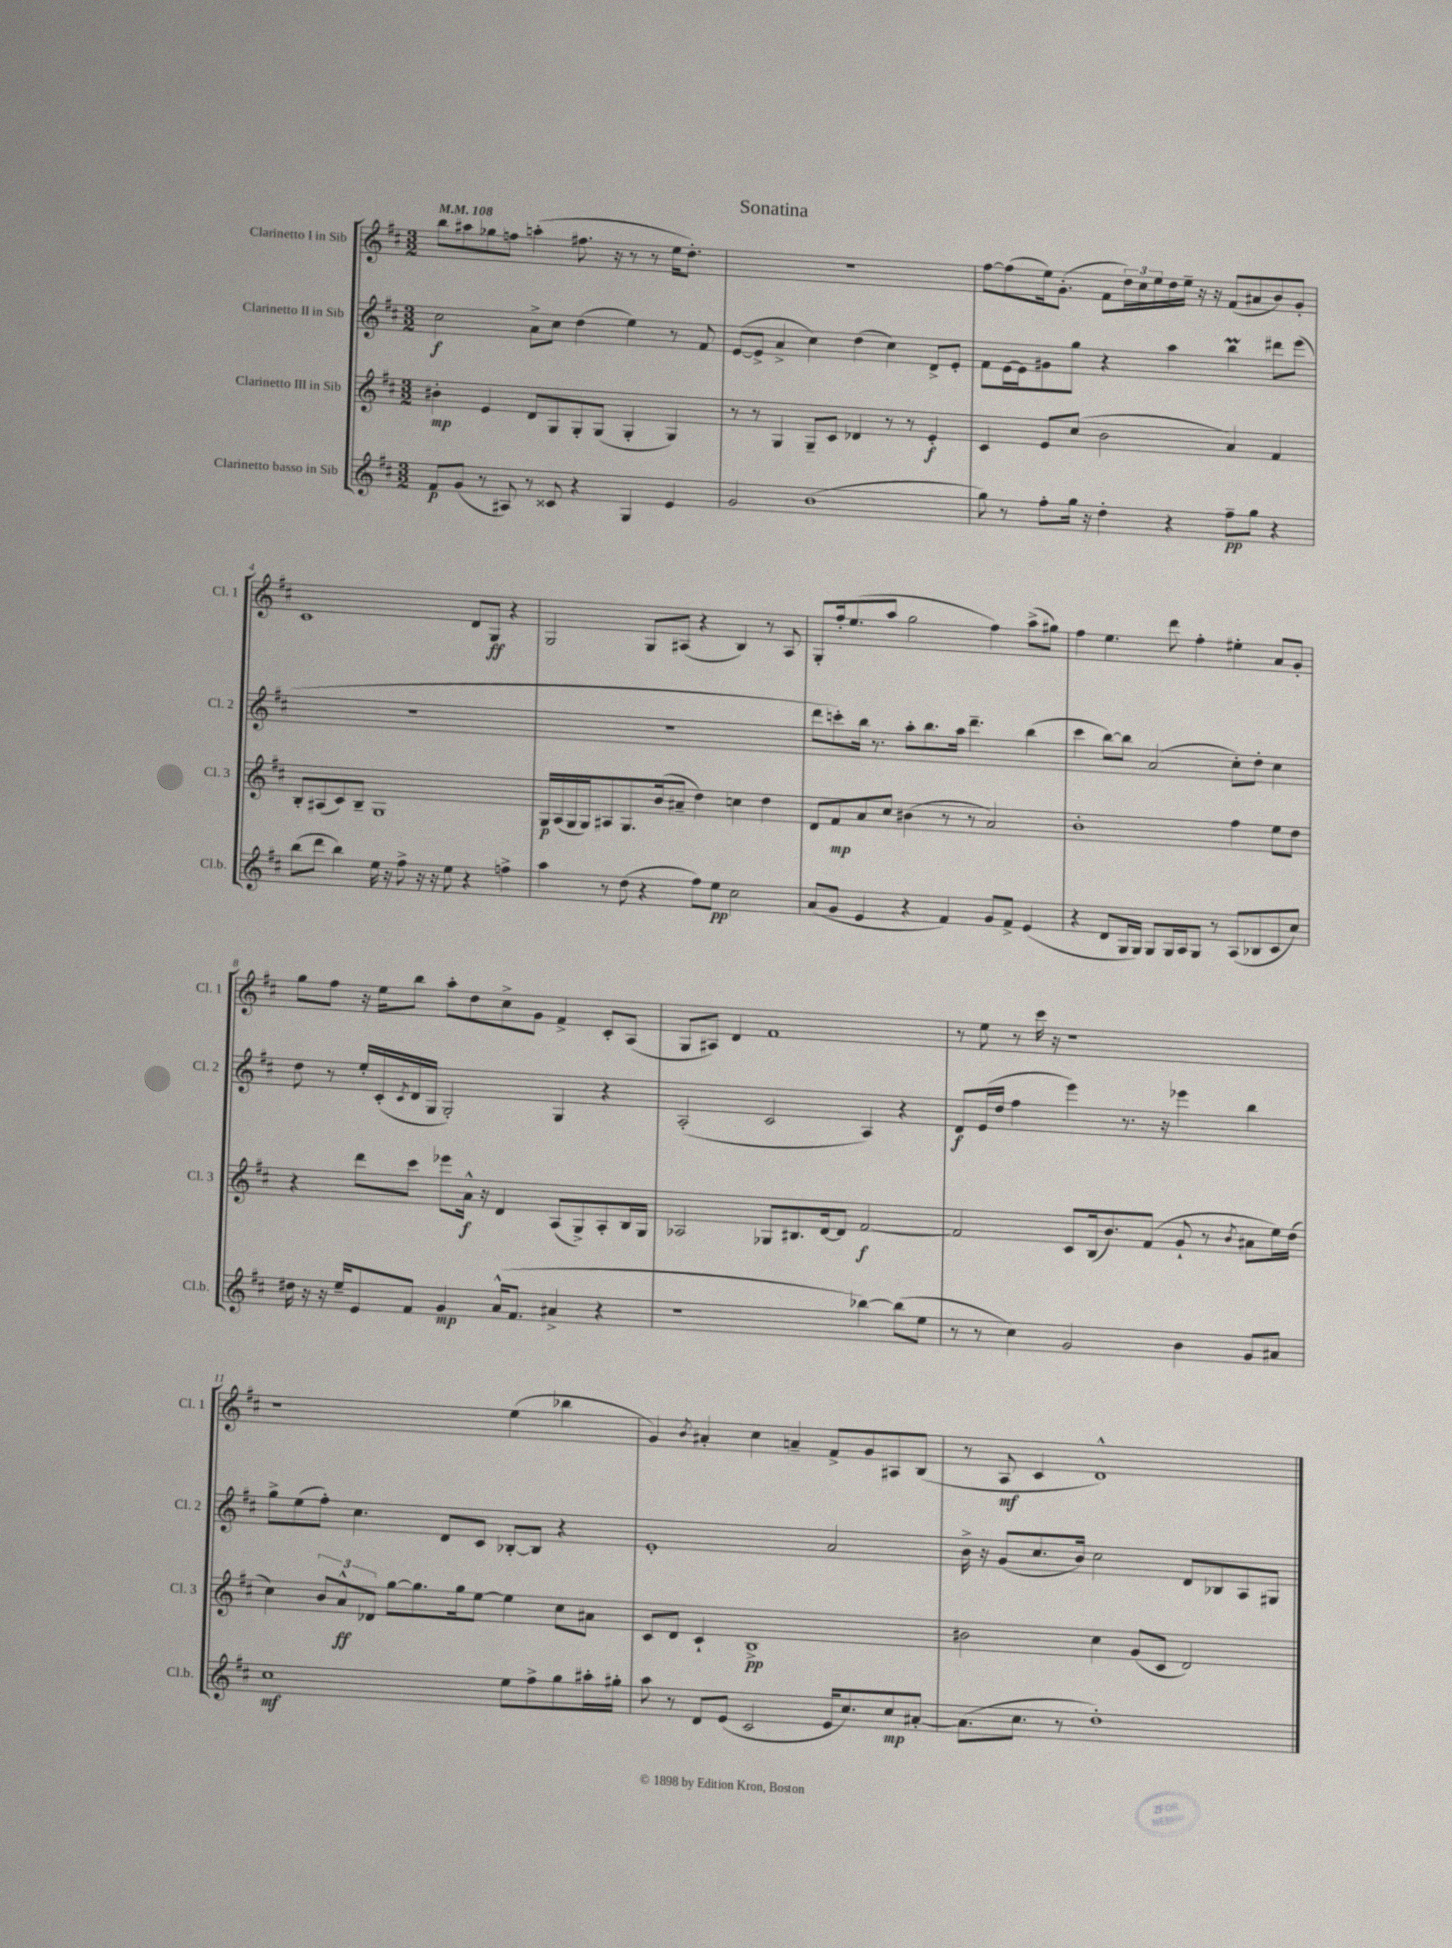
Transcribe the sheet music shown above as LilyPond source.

\header { title = "Sonatina" }
<<
\new StaffGroup <<
\new Staff = "s0" \with { instrumentName = "Clarinetto I in Sib" shortInstrumentName = "Cl. 1" } {
    \clef treble \key d \major \numericTimeSignature \time 3/2 \tempo 4 = 108
    b''8 ais''8 ges''8 f''8 a''4-.( fis''8. r16 r8 r8 e''16 d''8.-.) |
    R1. |
    fis''8~ fis''8( e''16) g'8.-.( fis'8 \tuplet 3/2 { d''16) cis''16 e''16 } d''16 e''16-- r16 r16 fis'8( ais'8 b'8) g'8-. |
    cis'1 d'8 g8\ff r4 |
    g2 g8 ais8( r4 b4) r8 ais8 |
    g8-. fis''16-. e''8.( a''8 g''2 fis''4) a''8->( gis''8) |
    fis''4 e''4. d'''8 fis''4-. eis''4-. a'8 g'8-. |
    g''8 fis''8 r16 e''16 b''8 a''8-. d''8 cis''8-> g'8 fis'4-> cis'8-. a8( |
    g8 ais8) d'4 fis'1 |
    r8 e''8 r8 cis'''16 r16 r1 |
    r1 e''4( bes''4 |
    g'4) \acciaccatura { b'8 } ais'4-. cis''4 a'4-- fis'8-> g'8 ais8 b8( |
    r8 a8\mf cis'4 d'1-^) \bar "|." |
}
\new Staff = "s1" \with { instrumentName = "Clarinetto II in Sib" shortInstrumentName = "Cl. 2" } {
    \clef treble \key d \major \numericTimeSignature \time 3/2
    cis''2\f a'8-> cis''8 d''4( e''4) r8 fis'8 |
    e'8~( e'8-> a'4-> cis''4) d''4( cis''4) d'8-> e'8-. |
    fis'8 e'16~ e'16 gis'8 g''8 r4 a''4 b''4\prall dis'''8 e'''8( |
    R1. |
    R1. |
    d'''8 c'''8-.) b''16 r8. a''8-. b''8. a''16 d'''4.-- b''4( |
    cis'''4 b''8~) b''8 a'2( cis''8-.) d''8-. cis''4 |
    d''8 r8 e''16-. cis'16-.( \acciaccatura { cis'8 } d'16 g16 g2-.) g4 r4 |
    a2-.( cis'2 a4) r4 |
    d'8\f e'16( d''16 fis''4 e'''4) r8. r16 ees'''4 b''4 |
    g''8-> e''8( fis''8-.) cis''4. d'8 cis'8 bes8~-. bes8 r4 |
    e'1-. a'2 |
    b'16-> r16 g'8( cis''8. b'16) cis''2 d'8 bes8 a8 gis8 \bar "|." |
}
\new Staff = "s2" \with { instrumentName = "Clarinetto III in Sib" shortInstrumentName = "Cl. 3" } {
    \clef treble \key d \major \numericTimeSignature \time 3/2
    bis'4-.\mp e'4 d'8 g8 g8-. g8( g4-. g4) |
    r8 r8 g4 g8-- cis'8 des'4 r8 r8 e'4-.\f |
    cis'4 e'8 cis''8( b'2 a'4) fis'4 |
    b8-. ais8( cis'8) b8-- g1 |
    g16\p a16( g16 g16) ais8 g8. b'16( ais'8-- d''4) c''4 d''4 |
    d'8 fis'8\mp a'8 cis''8 bis'4( r8 r8 a'2) |
    b'1-. fis''4 e''8 d''8 |
    r4 d'''8 cis'''8 ees'''8 a'16-^\f r16 d'4 a8( g8->) a8-. b16 g16 |
    aes2 ges8 bis8. d'16~ d'8 fis'2~\f |
    fis'2 cis'8 b16( b'8.) fis'8( g'8-! r8 \acciaccatura { b'8 } ais'8 e''16) d''16( |
    cis''4) \tuplet 3/2 { b'8 a'8-^\ff des'8 } g''8~ g''8. g''16 e''8~ e''4 cis''8 ais'8 |
    cis'8 d'8 cis'4-! b1->\pp |
    bis'2 cis''4 g'8( cis'8 d'2) \bar "|." |
}
\new Staff = "s3" \with { instrumentName = "Clarinetto basso in Sib" shortInstrumentName = "Cl.b." } {
    \clef treble \key d \major \numericTimeSignature \time 3/2
    fis'8\p g'8( r8 ais8) r8 cisis'8 r4 g4 e'4 |
    g'2 b'1( |
    g''8) r8 fis''8-. g''16 r16 d''4-. r4 fis''8--\pp g''8 r4 |
    b''8( d'''8 b''4) e''16 r16 fis''8-> r16 r16 e''8 r4 f''4-> |
    a''4 r8 d''8( r4 fis''8) e''8\pp cis''2 |
    a'8( g'8 e'4 r4 fis'4) g'8 fis'8-> e'4( |
    r4 d'8 g16 g16) g8 g16 a16 g8 r8 a8( bes8 cis'8 cis''8) |
    dis''16 r16 r16 e''16-- e'8 fis'8 g'4\mp a'16-^( fis'8. ais'4-> r4 |
    r1 bes''4~) bes''8( e''8 |
    r8 r8 cis''4) g'2 b'4 g'8 ais'8 |
    cis''1\mf e''8 fis''8-> g''8 ais''16-. gis''16-. |
    a''8 r8 d'8 e'8( cis'2 e'16 cis''8.) cis''8\mp ais'8~-. |
    ais'8.( cis''8. r8 d''1-.) \bar "|." |
}
>>
>>
